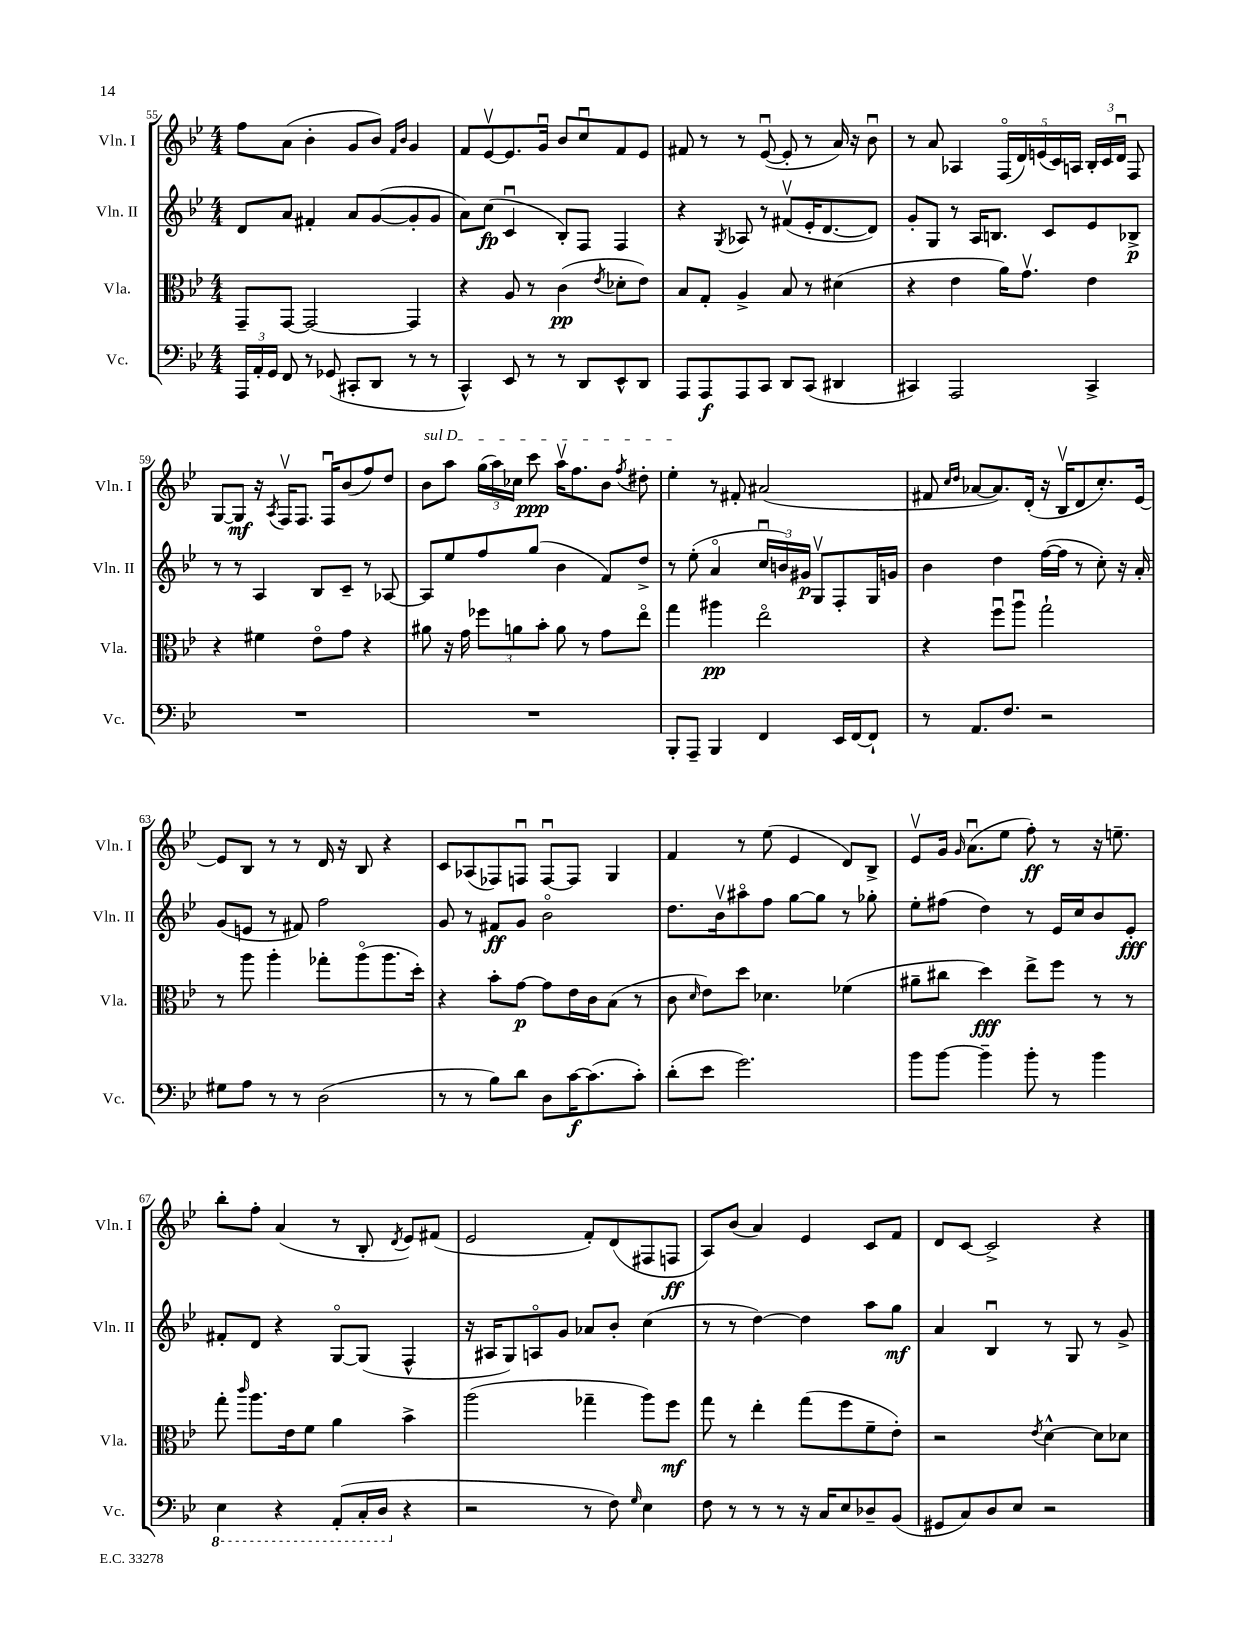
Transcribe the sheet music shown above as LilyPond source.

<<
\new StaffGroup <<
\new Staff = "s0" \with { instrumentName = "Vln. I" shortInstrumentName = "Vln. I" } {
    \clef treble \key bes \major \numericTimeSignature \time 4/4
    \autoBeamOff f''8[ a'8]( bes'4-. g'8[ bes'8]) \grace { f'16[ bes'16] } g'4 |
    f'8[ ees'8~\upbow ees'8. g'16]\downbow bes'8[ c''8\downbow f'8 ees'8] |
    fis'8 r8 r8 ees'8~\downbow( ees'8-. r8 a'16) r16 bes'8\downbow |
    r8 a'8 aes4 \tuplet 5/4 { f16[\flageolet( d'16) e'16( c'16) a16] } \tuplet 3/2 { bes16[-. c'16 d'16]\downbow } f8 |
    g8[~ g8]\mf r16 \acciaccatura { a8 } f16[\upbow f8.] f16[\downbow bes'8( f''8) d''8] |
    \once \override TextSpanner.bound-details.left.text = \markup { \italic "sul D" } bes'8[\startTextSpan a''8] \tuplet 3/2 { g''16[( a''16) ces''16] } c'''8\ppp a''16[\upbow f''8. bes'8] \acciaccatura { f''8 } dis''8-. |
    ees''4-.\stopTextSpan r8 fis'8-. ais'2( |
    fis'8 \grace { c''16[ d''16] } aes'8[~ aes'8.) d'16]-.( r16 bes16[\upbow d'8 c''8.-.) ees'16]~ |
    ees'8[ bes8] r8 r8 d'16 r16 bes8 r4 |
    c'8[ aes8( fes8) f8]\downbow f8[~\downbow f8] g4 |
    f'4 r8 ees''8( ees'4 d'8[) bes8]-> |
    ees'8[\upbow g'16] \grace { g'16 } a'8.[\downbow( ees''8] f''8-.\ff) r8 r16 e''8.-- |
    bes''8[-. f''8]-. a'4( r8 bes8-. \acciaccatura { d'8 } ees'8[) fis'8]( |
    ees'2 f'8[-.) d'8( fis8 f8]\ff |
    a8[) bes'8]( a'4) ees'4 c'8[ f'8] |
    d'8[ c'8]~ c'2-> r4 \bar "|." |
}
\new Staff = "s1" \with { instrumentName = "Vln. II" shortInstrumentName = "Vln. II" } {
    \clef treble \key bes \major \numericTimeSignature \time 4/4
    \autoBeamOff d'8[ a'8] fis'4-. a'8[ g'8~( g'8-. g'8] |
    a'8[) c''8]\fp( c'4\downbow bes8[-.) f8] f4 |
    r4 \acciaccatura { g8 } aes8 r8 fis'8[\upbow( ees'16-. d'8.~ d'8]) |
    g'8[-. g8] r8 a16[ b8.] c'8[ ees'8 bes8]->\p |
    r8 r8 a4 bes8[ c'8]-- r8 aes8~ |
    aes8[ ees''8 f''8 g''8]( bes'4 f'8[) d''8]-> |
    r8 ees''8-.( a'4\flageolet \tuplet 3/2 { c''16[\downbow b'16) gis'16]\p } g8[\upbow f8-. g16 g'16] |
    bes'4 d''4 f''16[~( f''16] r8 c''8-.) r16 a'16-. |
    g'8[( e'8] r8 fis'8) f''2 |
    g'8 r8 fis'8[\ff g'8] bes'2\flageolet |
    d''8.[ bes'16\upbow ais''8\flageolet f''8] g''8[~ g''8] r8 ges''8-. |
    ees''8[-. fis''8]( d''4) r8 ees'16[ c''16 bes'8 ees'8]-.\fff |
    fis'8[-. d'8] r4 g8[~\flageolet g8]( f4-^ |
    r16 ais16[ g8) a8\flageolet g'8] aes'8[ bes'8]-. c''4( |
    r8 r8 d''4~) d''4 a''8[ g''8]\mf |
    a'4 bes4\downbow r8 g8 r8 g'8-> \bar "|." |
}
\new Staff = "s2" \with { instrumentName = "Vla." shortInstrumentName = "Vla." } {
    \clef alto \key bes \major \numericTimeSignature \time 4/4
    \autoBeamOff g,8[-- g,8]~ g,2~ g,4 |
    r4 a8 r8 c'4\pp( \acciaccatura { ees'8 } des'8[-. ees'8]) |
    bes8[ g8]-. a4-> bes8 r8 dis'4( |
    r4 ees'4 a'16[) g'8.]\upbow ees'4 |
    r4 fis'4 ees'8[\flageolet g'8] r4 |
    ais'8 r16 g'16 \tuplet 3/2 { fes''8[ a'8 bes'8]-. } a'8 r8 g'8[ ees''8]\flageolet |
    g''4 ais''4\pp ees''2\flageolet |
    r4 f''8[\downbow a''8]\downbow g''2-! |
    r8 a''8 a''4-. ges''8[-. a''8\flageolet( a''8. d''16]-.) |
    r4 bes'8[-. g'8]~\p g'8[ ees'16 c'16 bes8]( r8 |
    c'8 \grace { d'16 } ees'8[) d''8] des'4. fes'4( |
    ais'8[-- cis''8] d''4\fff) ees''8[-> f''8] r8 r8 |
    g''8-. \grace { c'''16 } a''8.[ ees'16 f'8] a'4 bes'4-> |
    a''2( ges''4-- a''8[) f''8]\mf |
    g''8 r8 ees''4-. g''8[( f''8 f'8-- ees'8]-.) |
    r2 \acciaccatura { ees'8 } d'4~-^ d'8[ des'8] \bar "|." |
}
\new Staff = "s3" \with { instrumentName = "Vc." shortInstrumentName = "Vc." } {
    \clef bass \key bes \major \numericTimeSignature \time 4/4
    \autoBeamOff \tuplet 3/2 { a,,16[ a,16-. g,16] } f,8 r8 ges,8( cis,8[-. d,8] r8 r8 |
    c,4-^) ees,8 r8 r8 d,8[ ees,8-^ d,8] |
    a,,8[ a,,8\f a,,8 c,8] d,8[ c,8]( dis,4 |
    cis,4) a,,2 cis,4-> |
    R1 |
    R1 |
    bes,,8[-. a,,8]-- bes,,4 f,4 ees,16[ f,16~ f,8]-! |
    r8 a,8.[ f8.] r2 |
    gis8[ a8] r8 r8 d2( |
    r8 r8 bes8[) d'8] d8[ c'16~\f c'8.( c'8]-.) |
    d'8[-.( ees'8] g'2.) |
    bes'8[ bes'8]~ bes'4-- bes'8-. r8 bes'4 |
    \ottava #-1 ees,4 r4 a,,8[-.( c,16-. d,16] \ottava #0 r4 |
    r2 r8 f8) \grace { g16 } ees4 |
    f8 r8 r8 r8 r16 c16[ ees8 des8-- bes,8]( |
    gis,8[ c8) d8 ees8] r2 \bar "|." |
}
>>
>>
\layout { \context { \Score currentBarNumber = #55 } }
